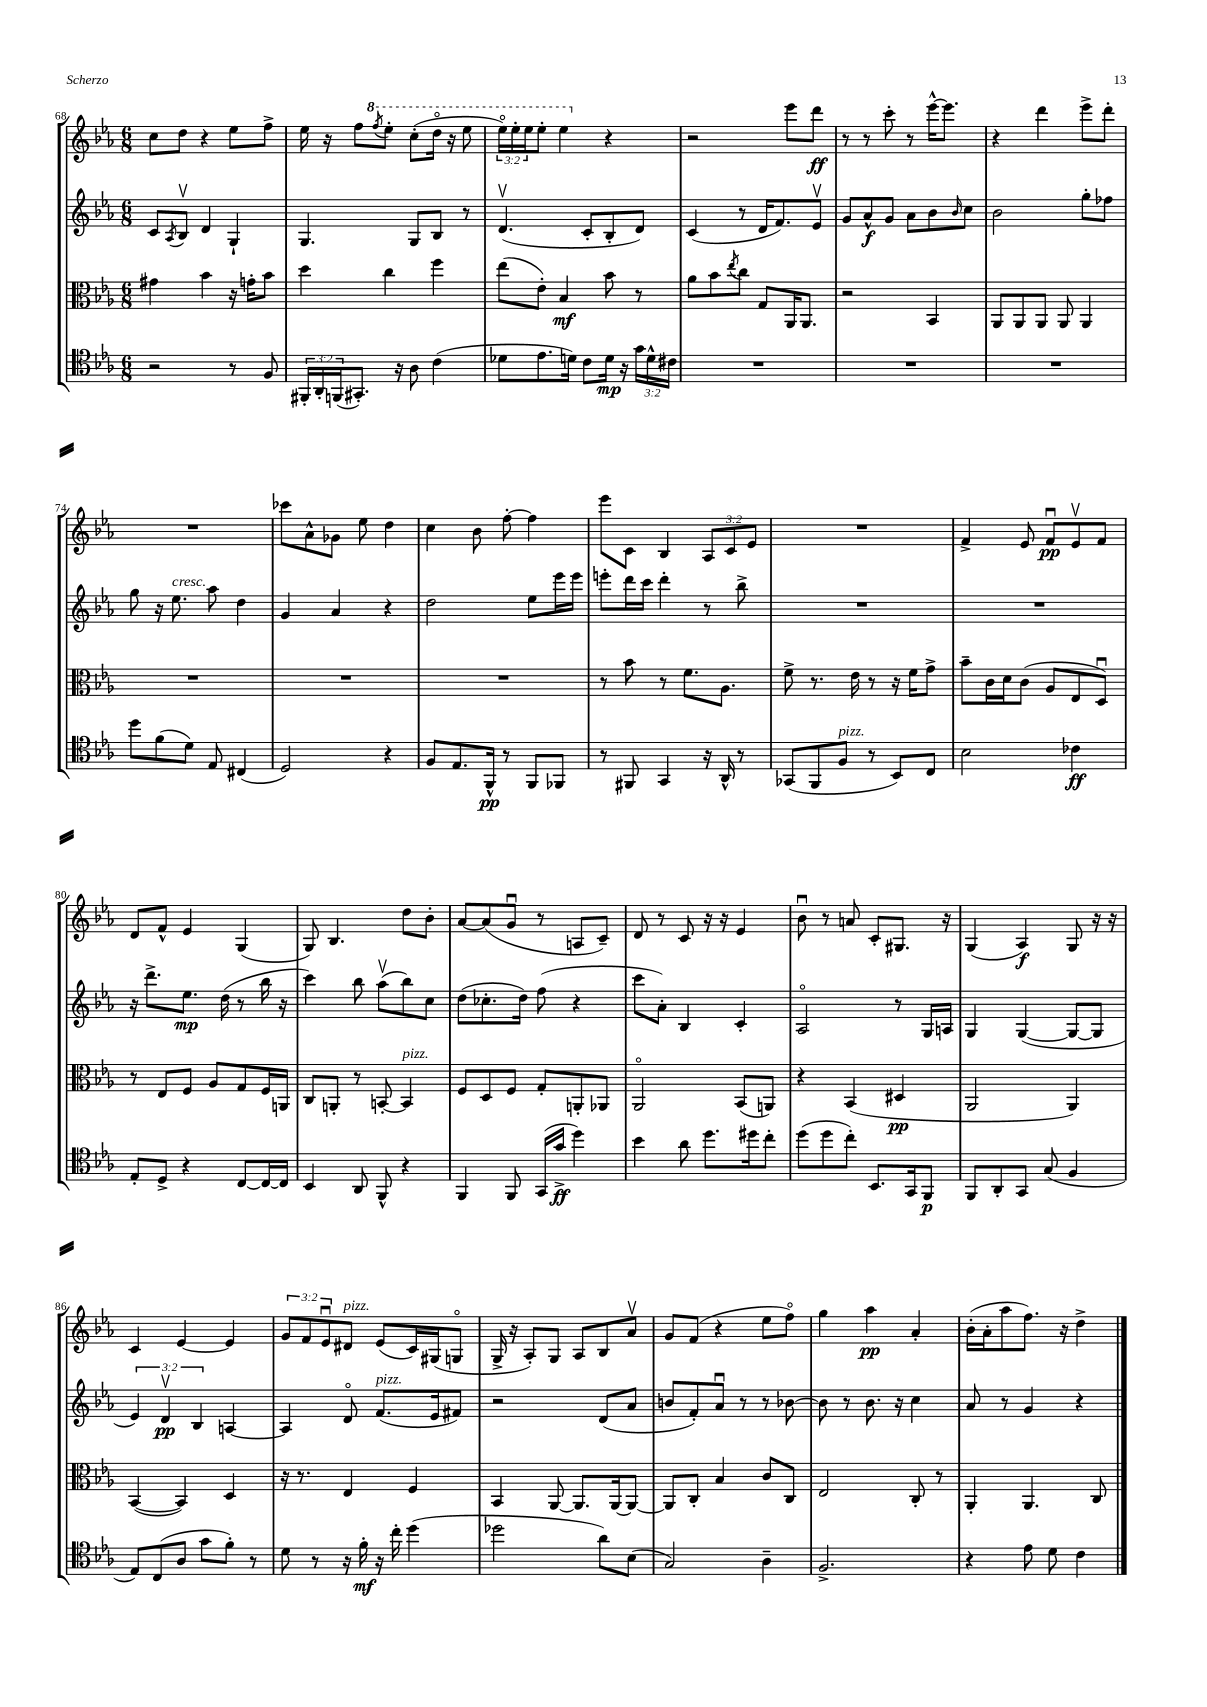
<<
\new StaffGroup <<
\new Staff = "s0" {
    \clef treble \key ees \major \numericTimeSignature \time 6/8 \override Staff.TupletNumber.text = #tuplet-number::calc-fraction-text
    c''8 d''8 r4 ees''8 f''8-> |
    ees''16 r16 f''8 \ottava #1 \acciaccatura { f'''8 } ees'''8-. c'''8-.( d'''16\flageolet r16 ees'''8 |
    \tuplet 3/2 { ees'''16\flageolet) ees'''16-. ees'''16 } ees'''8-. ees'''4 \ottava #0 r4 |
    r2 ees'''8 d'''8\ff |
    r8 r8 c'''8-. r8 ees'''16~-^ ees'''8. |
    r4 d'''4 ees'''8-> d'''8-. |
    R2. |
    ces'''8 aes'8-^ ges'8 ees''8 d''4 |
    c''4 bes'8 f''8~-. f''4 |
    ees'''8 c'8 bes4 \tuplet 3/2 { aes8 c'8 ees'8 } |
    R2. |
    f'4-> ees'8 f'8\downbow\pp ees'8\upbow f'8 |
    d'8 f'8-^ ees'4 g4( |
    g8) bes4. d''8 bes'8-. |
    aes'8~ aes'8( g'8\downbow r8 a8 c'8--) |
    d'8 r8 c'8 r16 r16 ees'4 |
    bes'8\downbow r8 a'8 c'8-. gis8. r16 |
    g4( aes4\f) g8 r16 r16 |
    c'4 ees'4~ ees'4 |
    \tuplet 3/2 { g'8 f'8 ees'8\downbow } dis'8^\markup { \italic "pizz." } ees'8( c'16) gis16( g8\flageolet |
    g16-> r16 aes8-.) g8 aes8 bes8 aes'8\upbow |
    g'8 f'8( r4 ees''8 f''8\flageolet) |
    g''4 aes''4\pp aes'4-. |
    bes'16-.( aes'16-. aes''8 f''8.) r16 d''4-> \bar "|." |
}
\new Staff = "s1" {
    \clef treble \key ees \major \numericTimeSignature \time 6/8 \override Staff.TupletNumber.text = #tuplet-number::calc-fraction-text
    c'8 \acciaccatura { aes8 } bes8\upbow d'4 g4-! |
    g4. g8 bes8 r8 |
    d'4.\upbow( c'8-. bes8-. d'8) |
    c'4( r8 d'16 f'8.) ees'8\upbow |
    g'8 aes'8-^\f g'8 aes'8 bes'8 \grace { bes'16 } c''8 |
    bes'2 g''8-. fes''8 |
    g''8 r16 ees''8.^\markup { \italic "cresc." } aes''8 d''4 |
    g'4 aes'4 r4 |
    d''2 ees''8 ees'''16 ees'''16 |
    e'''8-. d'''16 c'''16 d'''4-. r8 bes''8-> |
    R2. |
    R2. |
    r16 d'''8.-> ees''8.\mp d''16( r8 bes''16 r16 |
    c'''4) bes''8 aes''8\upbow( bes''8) c''8 |
    d''8( ces''8.-. d''16) f''8( r4 |
    c'''8 aes'8-.) bes4 c'4-. |
    aes2\flageolet r8 g16 a16 |
    g4 g4~( g8~ g8 |
    \tuplet 3/2 { ees'4) d'4\upbow\pp bes4 } a4~ |
    a4 d'8\flageolet f'8.^\markup { \italic "pizz." }( ees'16 fis'8) |
    r2 d'8( aes'8 |
    b'8 f'8-.) aes'8\downbow r8 r8 bes'8~ |
    bes'8 r8 bes'8. r16 c''4 |
    aes'8 r8 g'4 r4 \bar "|." |
}
\new Staff = "s2" {
    \clef alto \key ees \major \numericTimeSignature \time 6/8
    gis'4 bes'4 r16 g'16-. bes'8 |
    d''4 c''4 f''4 |
    ees''8( ees'8-.) bes4\mf bes'8 r8 |
    aes'8 bes'8 \acciaccatura { ees''8 } c''8 g8 aes,16 aes,8. |
    r2 bes,4 |
    aes,8 aes,8 aes,8 aes,8 aes,4 |
    R2. |
    R2. |
    R2. |
    r8 bes'8 r8 f'8. aes8. |
    f'8-> r8. ees'16 r8 r16 f'16 g'8-> |
    bes'8-- c'16 d'16 c'8( aes8 ees8 d8\downbow) |
    r8 ees8 f8 aes8 g8 f16 a,16 |
    c8 a,8-. r8 b,8~-. b,4^\markup { \italic "pizz." } |
    f8 d8 f8 g8-. a,8-. aes,8 |
    aes,2\flageolet bes,8( a,8) |
    r4 bes,4( dis4\pp |
    aes,2 aes,4) |
    bes,4~( bes,4) d4 |
    r16 r8. ees4 f4 |
    bes,4 aes,8~ aes,8. aes,16~ aes,8~ |
    aes,8 c8-. bes4 c'8 c8 |
    ees2 c8-. r8 |
    aes,4-. aes,4. c8 \bar "|." |
}
\new Staff = "s3" {
    \clef tenor \key ees \major \numericTimeSignature \time 6/8 \override Staff.TupletNumber.text = #tuplet-number::calc-fraction-text
    r2 r8 f8 |
    \tuplet 3/2 { fis,16-. aes,16-. f,16( } gis,8.-.) r16 aes8 c'4( |
    des'8 ees'8. d'16) c'8 d'16\mp r16 \tuplet 3/2 { g'16 d'16-^ cis'16 } |
    R2. |
    R2. |
    R2. |
    d''8 f'8( d'8) ees8 cis4( |
    d2) r4 |
    f8 ees8. f,16-^\pp r8 f,8 fes,8 |
    r8 fis,8 g,4 r16 aes,16-^ r8 |
    ges,8( f,8 f8^\markup { \italic "pizz." } r8 bes,8) c8 |
    bes2 ces'4\ff |
    ees8-. d8-> r4 c8~ c16~ c16 |
    bes,4 aes,8 f,8-^ r4 |
    f,4 f,8 g,16( g'16->\ff d''4) |
    bes'4 aes'8 d''8. dis''16 c''8-. |
    d''8( d''8 c''8-.) bes,8. g,16 f,8\p |
    f,8 aes,8-. g,8 g8( f4 |
    ees8) c8( aes8 g'8 f'8-.) r8 |
    d'8 r8 r16 f'16-.\mf r16 c''16-. d''4( |
    des''2 aes'8) bes8( |
    g2) aes4-- |
    f2.-> |
    r4 ees'8 d'8 c'4 \bar "|." |
}
>>
>>
\layout { \context { \Score currentBarNumber = #68 } }
